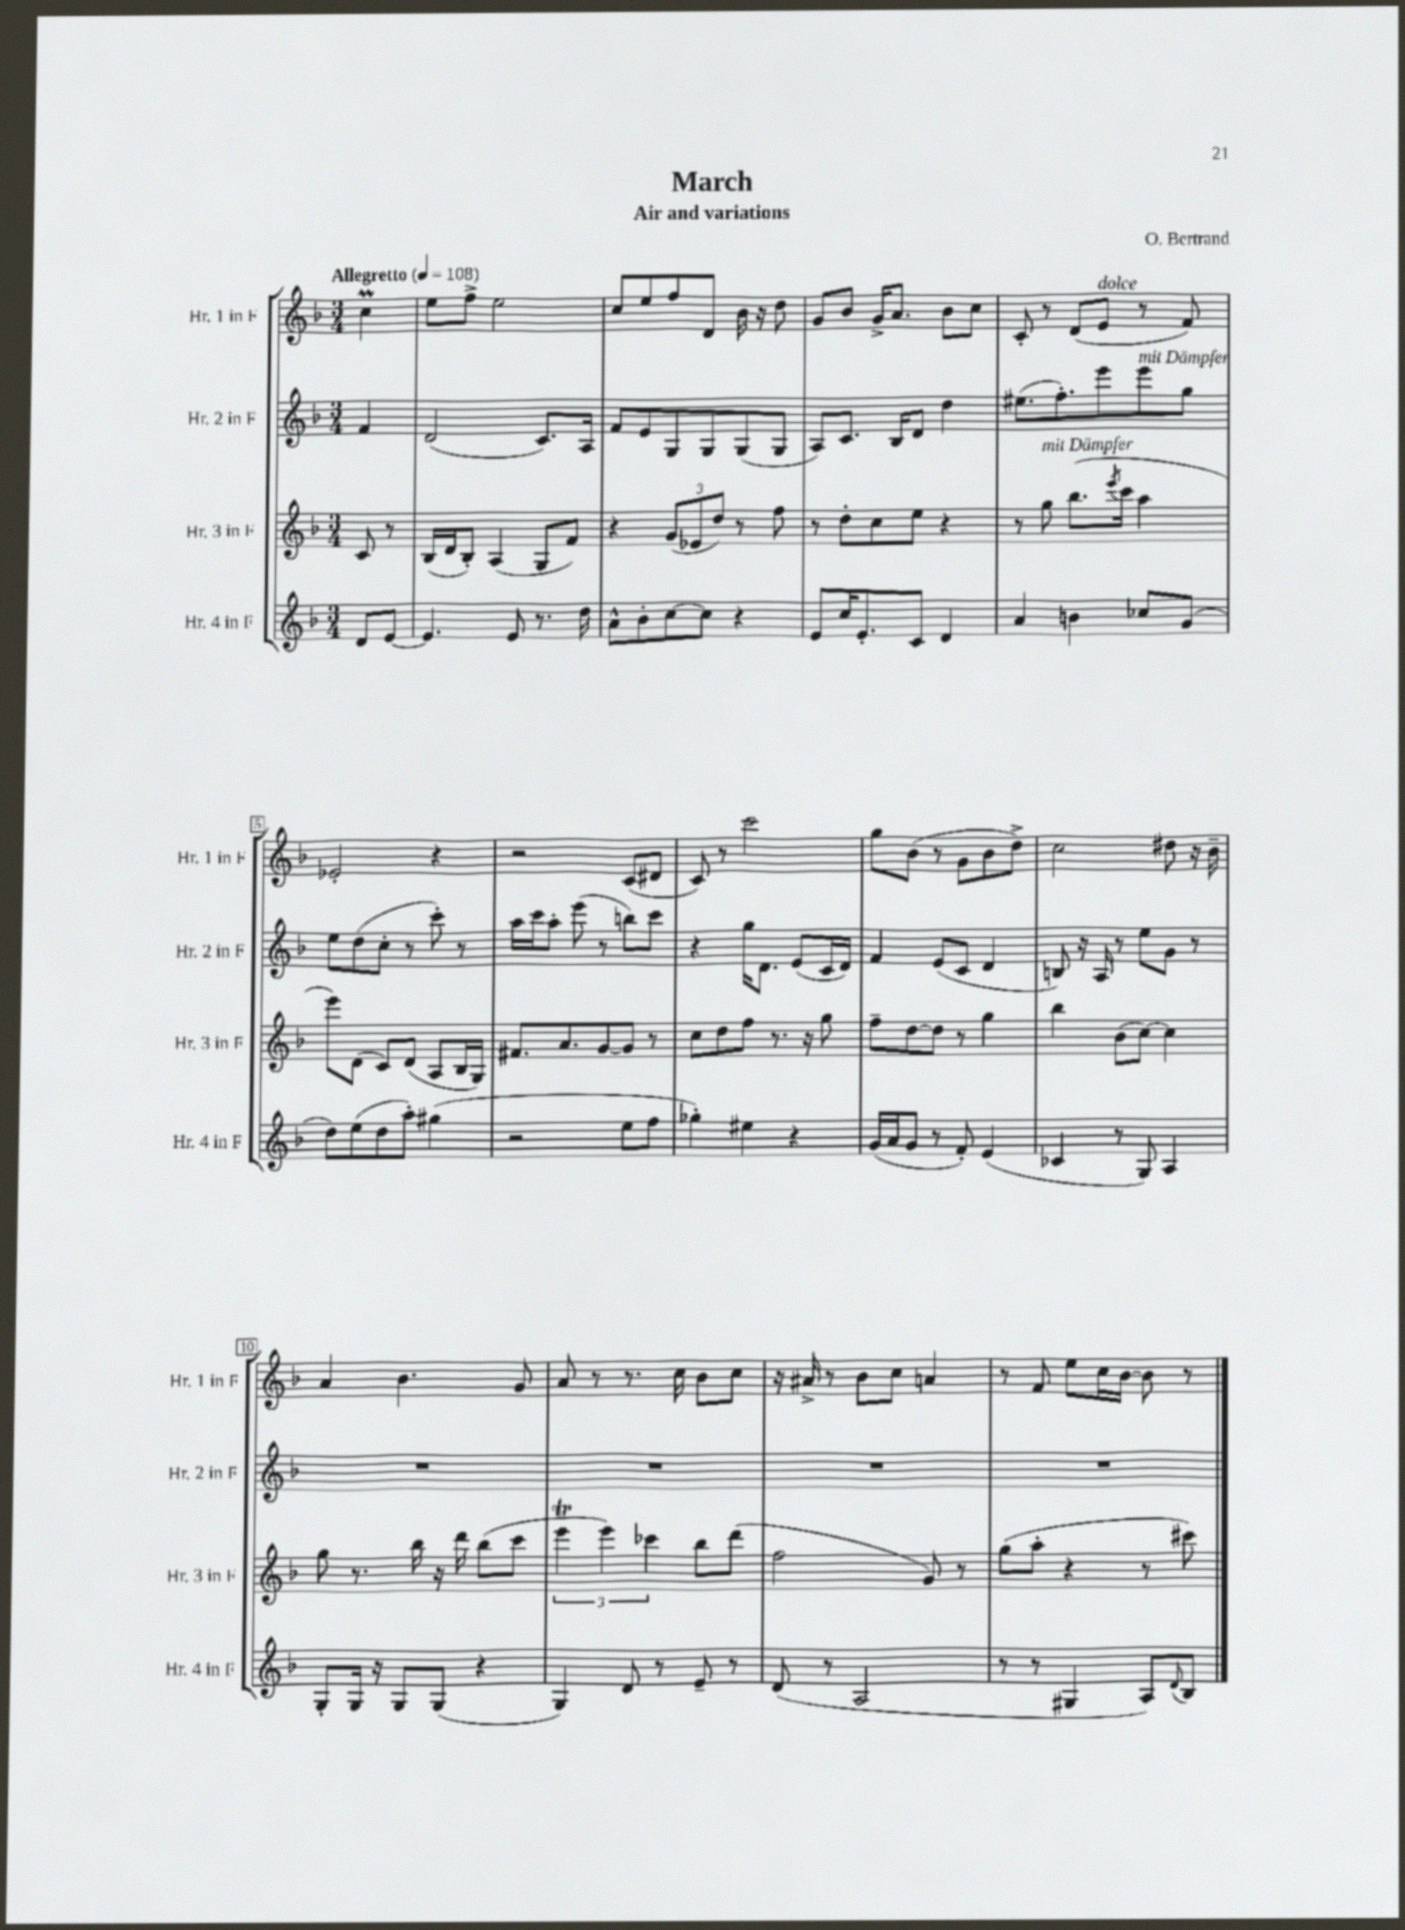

**kern	**kern	**kern	**kern
*staff4	*staff3	*staff2	*staff1
*clefG2	*clefG2	*clefG2	*clefG2
*k[b-]	*k[b-]	*k[b-]	*k[b-]
*M3/4	*M3/4	*M3/4	*M3/4
*MM108	*MM108	*MM108	*MM108
8d	8c	4f	4cc
[8e	8r	.	.
=	=	=	=
4.e]	(16B-	(2d	8ee
.	16d	.	.
.	8B-')	.	8ff^
.	(4A	.	2ee
8e	.	.	.
8.r	8G	8.c)	.
.	8f)	.	.
16dd	.	16A	.
=	=	=	=
8a^^	4r	8f	8cc
8b-'	.	8e	8ee
[8cc	(12g	8G	8ff
.	12e-	.	.
8cc]	.	8G	8d
.	12dd)	.	.
4r	8r	(8G	16b-
.	.	.	16r
.	8ff	8G	8dd
=	=	=	=
8e	8r	8A)	8g
16cc	8dd'	8.c	8b-
8.e'	.	.	.
.	8cc	.	16g^
.	.	16B-	8.a
8c	8ee	8d	.
4d	4r	4dd	8b-
.	.	.	8cc
=	=	=	=
4a	8r	(8.ee#	8c'
.	8gg	.	8r
.	.	8.ff')	.
4b	(8.bb-	.	(8d
.	.	8eee	8e
.	8qeee	.	.
.	16ccc	.	.
8cc-	4aa	8eee	8r
(8g	.	8gg	8f)
=	=	=	=
8dd)	8eee)	8ee	2e-'
(8ee	(8d	(8dd	.
8dd	8c)	8cc'	.
8aa')	(8d	8r	.
(4gg#	8A	8ccc')	4r
.	16B-	8r	.
.	16G)	.	.
=	=	=	=
2r	8.f#	16aa	2r
.	.	16ccc	.
.	.	8aa'	.
.	8.a	.	.
.	.	(8eee	.
.	[8g	8r	.
8ee	8g]	8bb)	(8c
8ff	8r	8ccc	8d#
=	=	=	=
4gg-')	8cc	4r	8c)
.	8dd	.	8r
4ee#	8ff	16gg	2ccc
.	.	8.d	.
.	8.r	.	.
4r	.	(8e	.
.	16r	.	.
.	8gg	16c	.
.	.	16d)	.
=	=	=	=
(16g	8ff~	4f	8gg
16a	.	.	.
8g	[8dd	.	(8b-
8r	8dd]	(8e	8r
8f')	8r	8c	8g
(4e	4gg	4d	8b-
.	.	.	8dd^)
=	=	=	=
4c-	4bb-	8B)	2cc
.	.	16r	.
.	.	16A	.
8r	(8b-	8r	.
8G)	[8cc)	8ee	.
4A	4cc]	8g	8dd#
.	.	8r	16r
.	.	.	16b-~
=	=	=	=
8G'	8gg	2.r	4a
16G	8.r	.	.
16r	.	.	.
8G	.	.	4.b-
.	16bb-	.	.
(8G	16r	.	.
.	16ddd	.	.
4r	(8bb-	.	.
.	8ccc	.	8g
=	=	=	=
4G)	6eee	2.r	8a
.	.	.	8r
.	6eee)	.	.
8d	.	.	8.r
.	6ccc-	.	.
8r	.	.	.
.	.	.	16cc
8e~	8bb-	.	8b-
8r	(8ddd	.	8cc
=	=	=	=
(8d	2ff	2.r	16r
.	.	.	16a#^
8r	.	.	8r
2A	.	.	8b-
.	.	.	8cc
.	8g)	.	4a
.	8r	.	.
=	=	=	=
8r	(8gg	2.r	8r
8r	8aa'	.	8f
4G#	4r	.	8ee
.	.	.	16cc
.	.	.	[16b-
8A)	8r	.	8b-]
8qqd	.	.	.
8B-	8ccc#)	.	8r
==	==	==	==
*-	*-	*-	*-
